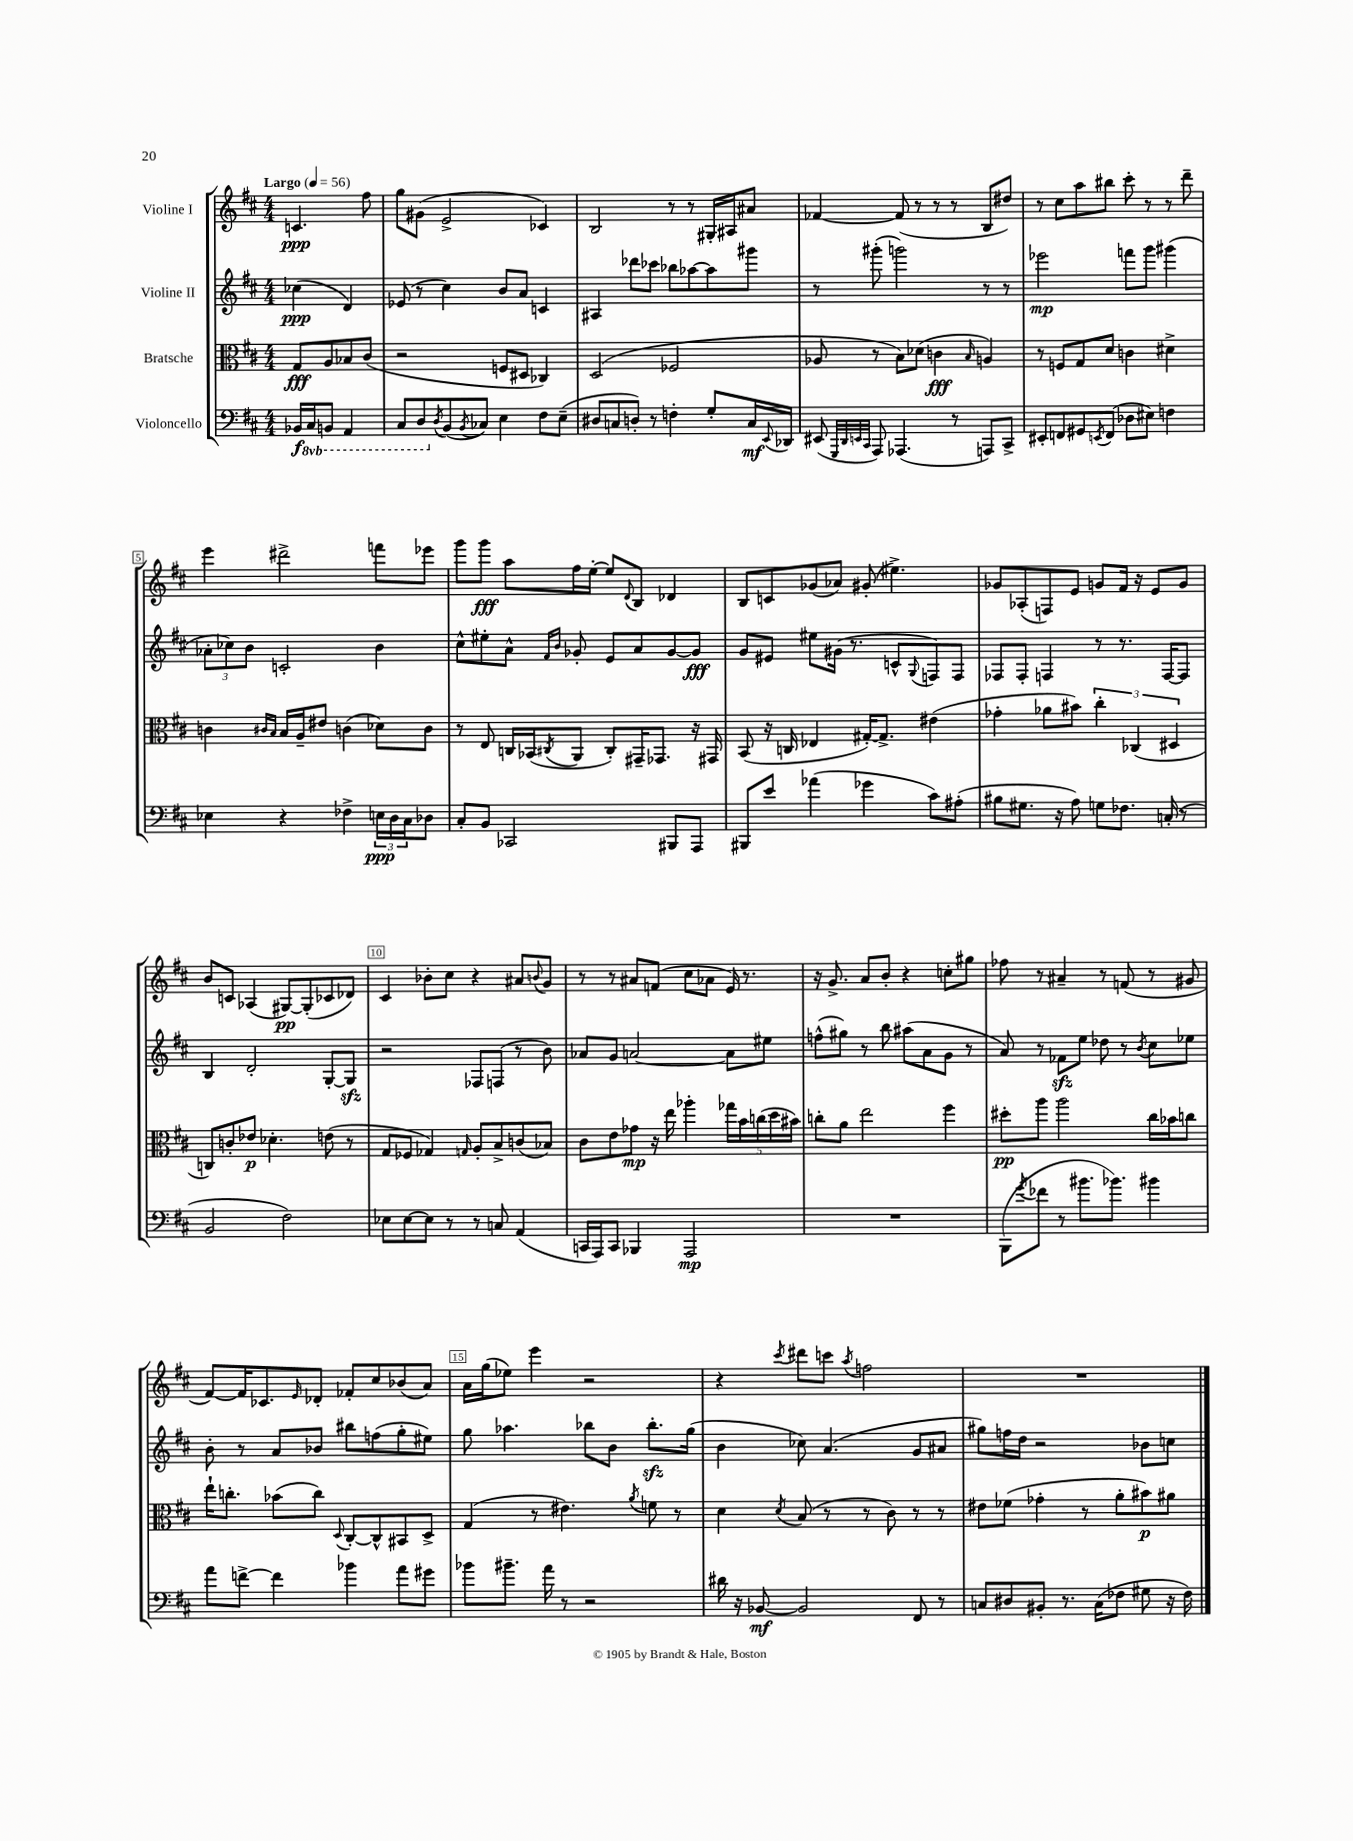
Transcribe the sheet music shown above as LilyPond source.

<<
\new StaffGroup <<
\new Staff = "s0" \with { instrumentName = "Violine I" } {
    \clef treble \key d \major \numericTimeSignature \time 4/4 \partial 2 \tempo "Largo" 4 = 56
    c'4.\ppp fis''8 |
    g''8 gis'8( e'2-> ces'4) |
    b2 r8 r8 gis16-. ais16 ais'8 |
    fes'4~ fes'8( r8 r8 r8 b8 dis''8) |
    r8 cis''8 a''8 bis''8 cis'''8-. r8 r8 d'''8-- |
    e'''4 dis'''2-> f'''8 ees'''8 |
    g'''8 g'''8\fff a''8 fis''16 e''16~-. e''8 \appoggiatura { d'8 } b8 des'4 |
    b8 c'8 ges'8( aes'8) gis'8-.( eis''4.->) |
    ges'8 aes8-.( f8) e'8 g'8 fis'16 r16 e'8 g'8 |
    b'8 c'8 aes4( gis8~\pp) gis8-.( ces'8 des'8) |
    cis'4 bes'8-. cis''8 r4 ais'8 \appoggiatura { b'8 } g'8 |
    r8 r8 ais'8 f'8( cis''8 aes'8 e'16) r8. |
    r16 g'8.-> a'8 b'8-. r4 c''8-. gis''8 |
    fes''8 r8 ais'4-- r8 f'8( r8 gis'8 |
    fis'8~) fis'16 ces'8. \grace { e'16 } des'8-. fes'8-. cis''8 bes'8( a'8) |
    a'16 g''16( ees''8) e'''4 r2 |
    r4 \acciaccatura { cis'''8 } dis'''8 c'''8 \acciaccatura { a''8 } f''2 |
    R1 \bar "|." |
}
\new Staff = "s1" \with { instrumentName = "Violine II" } {
    \clef treble \key d \major \numericTimeSignature \time 4/4 \partial 2
    ces''4\ppp( d'4) |
    ees'8( r8 cis''4) b'8 a'8 c'4 |
    ais4 des'''8 ces'''8 bes''8 aes''8~ aes''8 gis'''8 |
    r8 gis'''8-.( g'''2) r8 r8 |
    ees'''2\mp f'''8 g'''8 gis'''4( |
    \tuplet 3/2 { aes'8-. ces''8) b'8 } c'2-. b'4 |
    cis''8-^ eis''8-. a'8-^ \grace { fis'16 b'16 } ges'8-. e'8 a'8 ges'8~ ges'8\fff |
    g'8 eis'8 eis''8 gis'16( r8. c'8-^ \appoggiatura { g8 } f8) f8 |
    fes8 fes8-. f4 r8 r8. f16~ f8 |
    b4 d'2-. g8~-. g8\sfz |
    r2 fes8 f8( r8 b'8) |
    aes'8 g'8 a'2~ a'8 eis''8 |
    f''8-^( gis''8) r8 b''8 ais''8( a'8 g'8 r8 |
    a'8) r8 fes'8\sfz e''8 des''8 r8 \acciaccatura { b'8 } cis''8 ees''8 |
    b'8-. r8 a'8 bes'8 bis''8 f''8( g''8-. eis''8) |
    g''8 aes''4. bes''8 b'8 bes''8.-.\sfz g''16( |
    b'4 ces''8) a'4.( g'8 ais'8 |
    gis''8) f''16 d''16 r2 bes'8 c''8 \bar "|." |
}
\new Staff = "s2" \with { instrumentName = "Bratsche" } {
    \clef alto \key d \major \numericTimeSignature \time 4/4 \partial 2
    g8\fff a8 bes8 cis'8( |
    r2 f8 dis8 ces4) |
    d2( fes2 |
    aes8 r8 b8) des'8( c'4\fff \grace { b16 } a4) |
    r8 f8 g8 d'8 c'4 dis'4-> |
    c'4 \grace { cis'16 b16 } b16 a16-- eis'8 c'4( des'8) c'8 |
    r8 e8 c16 bes,16( \acciaccatura { cis8 } a,8 cis8-.) gis,16-- ges,8. r16 gis,16 |
    b,8( r16 c16 ees4 gis16~-.) gis8.-> eis'4( |
    ges'4-. aes'8 bis'8) \tuplet 3/2 { cis''4-. ces4( dis4 } |
    c8) c'8-. ees'8\p des'4.-. e'8( r8 |
    g8 fes8 ges4) \grace { g16 } a8-. b8-> c'8( bes8) |
    cis'8 e'8 ges'8\mp r16 e''16 aes''4-. \tuplet 5/4 { ges''16 b'16 c''16( d''16 bis'16) } |
    c''8-. a'8 e''2 fis''4 |
    dis''8-.\pp a''8 a''2 cis''16 bes'16 c''8 |
    e''16-! c''8.-. bes'8( c''8) \appoggiatura { d8 } cis8~-. cis8-^ bis,8 d8-> |
    g4( r8 eis'4.) \acciaccatura { a'8 } f'8 r8 |
    d'4 \acciaccatura { d'8 } b8( r8 r8 cis'8) r8 r8 |
    eis'8 fes'8( ges'4-. r8 a'8-. bis'8\p) ais'8 \bar "|." |
}
\new Staff = "s3" \with { instrumentName = "Violoncello" } {
    \clef bass \key d \major \numericTimeSignature \time 4/4 \set Staff.ottavationMarkups = #ottavation-simple-ordinals \partial 2
    bes,16\f \ottava #-1 cis,16 b,,!8 a,,4 |
    cis,8 d,8 \ottava #0 \acciaccatura { d8 } b,8( \acciaccatura { b,8 } ces8) e4 fis8 e8--( |
    dis8 c8 d8-.) r8 f4-. g8-. c16\mf \appoggiatura { e,8 } des,16 |
    eis,8( \grace { g,,32 d,32 e,32 cis,32 } a,,8) aes,,4.( r8 a,,8) cis,8-> |
    eis,8-. f,8 gis,8 \acciaccatura { e,8 } f,8( des8 eis8) f4 |
    ees4 r4 fes4-> \tuplet 3/2 { e16\ppp d16 cis16 } des8 |
    cis8-. b,8 ces,2 bis,,8 a,,8 |
    bis,,8 e'8 aes'4( ges'4 cis'8) ais8-.( |
    bis8 gis8. r16 a8) g8 fes8. c16-.( r8 |
    b,2 fis2) |
    ees8 ees8~ ees8 r8 r8 c8 a,4( |
    c,16 a,,16) c,8 bes,,4 a,,2\mp |
    R1 |
    b,,8( \acciaccatura { g'8 } fes'8 r8 bis'8. bes'8.) bis'4 |
    a'8 f'8~-> f'4 bes'4 a'8 gis'8 |
    bes'8 bis'8.-- a'16 r8 r2 |
    dis'16 r16 bes,8~\mf bes,2 fis,8 r8 |
    c8 dis8 bis,8-. r8. c16( fes8 gis8 r16 fes16) \bar "|." |
}
>>
>>
\layout { \context { \Score \override BarNumber.break-visibility = ##(#f #t #t) barNumberVisibility = #(every-nth-bar-number-visible 5) \override BarNumber.stencil = #(make-stencil-boxer 0.1 0.3 ly:text-interface::print) } }
